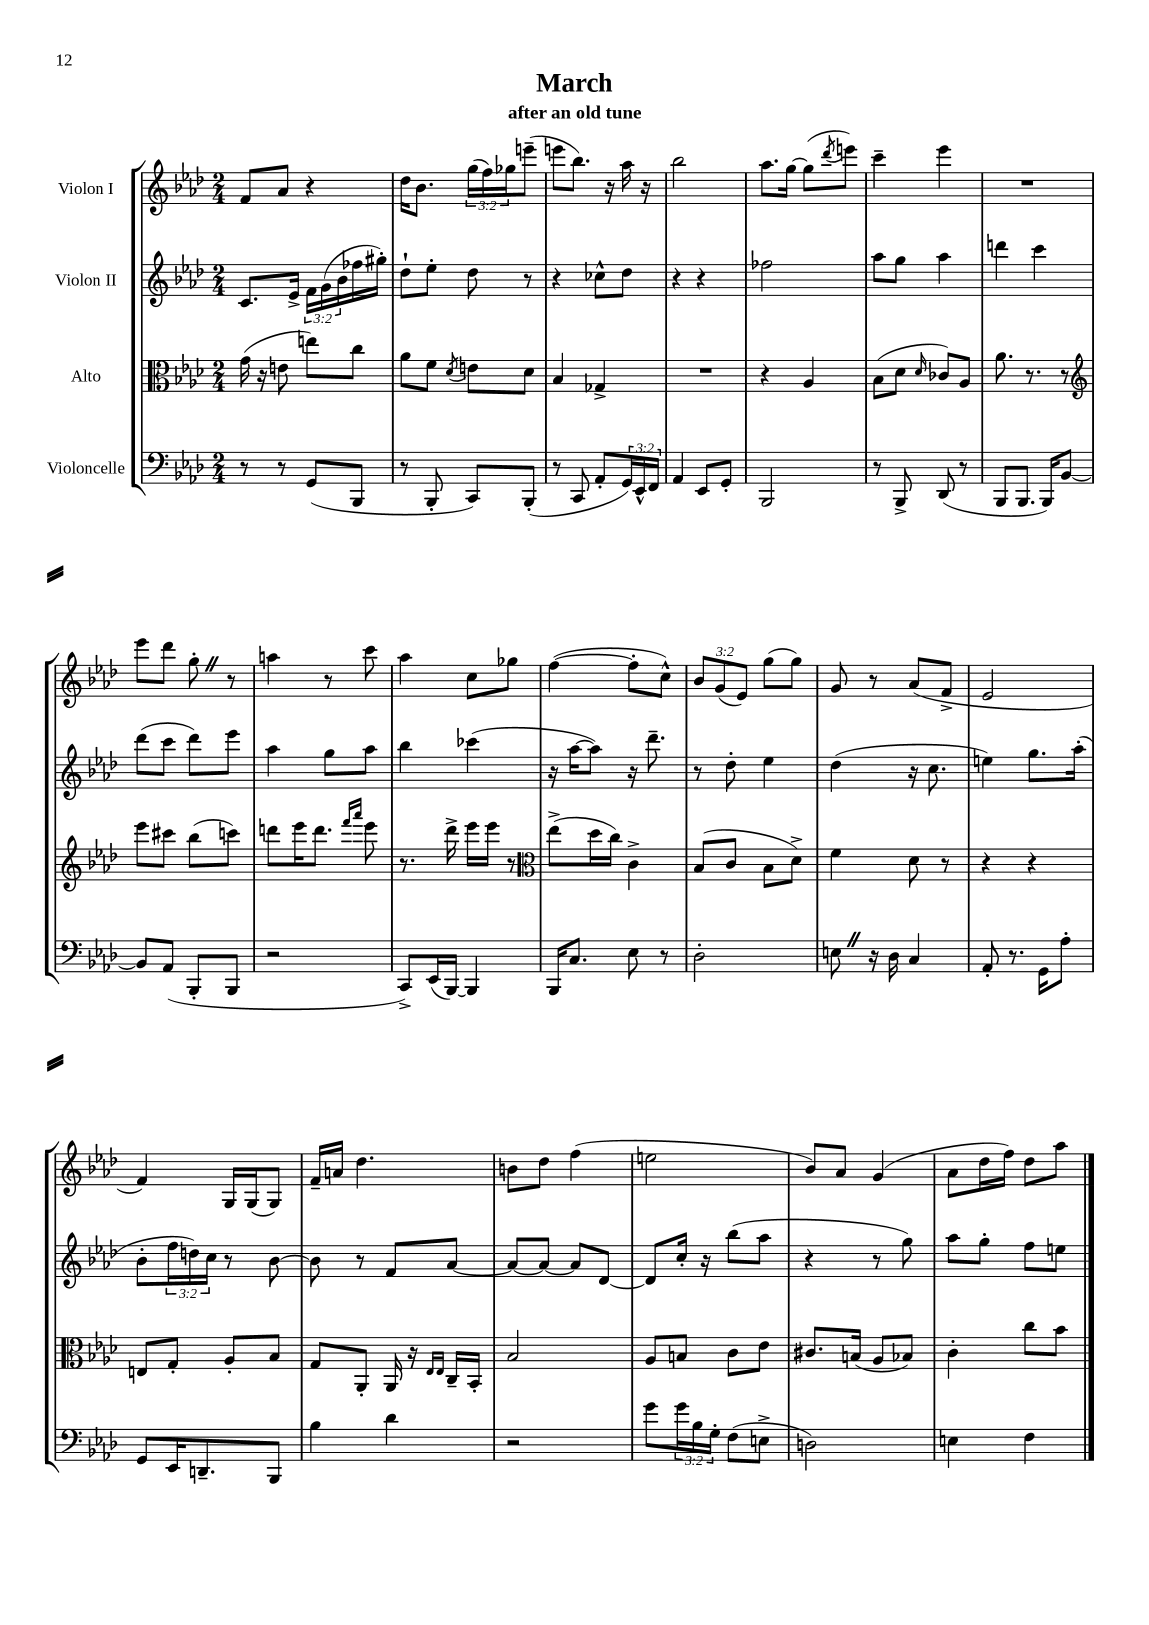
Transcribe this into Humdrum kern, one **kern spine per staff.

**kern	**kern	**kern	**kern
*staff4	*staff3	*staff2	*staff1
*clefF4	*clefC3	*clefG2	*clefG2
*k[b-e-a-d-]	*k[b-e-a-d-]	*k[b-e-a-d-]	*k[b-e-a-d-]
*M2/4	*M2/4	*M2/4	*M2/4
8r	(16g\	8.c/L	8f/L
.	16r	.	.
8r	8e\	.	8a-/J
.	.	16e-^/Jk	.
(8GG/L	8ee\L)	24f\LL	4r
.	.	(24g\	.
.	.	24b-\	.
8BBB-/J	8cc\J	16ff-\	.
.	.	16gg#'\JJ)	.
=	=	=	=
8r	8a-\L	8dd-`\L	16dd-\LK
.	.	.	8.b-\J
8BBB-'/	8f\J	8ee-'\J	.
.	8qd-/	.	.
8CC/L)	8e\L	8dd-\	(24gg\LL
.	.	.	24ff\)
.	.	.	24gg-\J
(8BBB-'/J	8d-\J	8r	(8eee~\J
=	=	=	=
8r	4B-/	4r	8eee\L
8CC/	.	.	8.bb-\J)
8AA-'/L	4G-^/	8cc-^^\L	.
.	.	.	16r
24GG/L)	.	8dd-\J	16aa-\
24EE-^^/	.	.	.
.	.	.	16r
24FF/JJ	.	.	.
=	=	=	=
4AA-/	2r	4r	2bb-\
8EE-/L	.	4r	.
8GG'/J	.	.	.
=	=	=	=
2BBB-/	4r	2ff-\	8.aa-\L
.	.	.	[16gg\Jk
.	4A-/	.	(8gg\]L
.	.	.	8qddd-/
.	.	.	8eee\J)
=	=	=	=
8r	(8B-\L	8aa-\L	4ccc~\
8BBB-^/	8d-\J	8gg\J	.
.	16qqd-/	.	.
(8DD-/	8c-/L)	4aa-\	4eee-\
8r	8A-/J	.	.
=	=	=	=
8BBB-/L	8.a-\	4ddd\	2r
8.BBB-/J	.	.	.
.	8.r	.	.
.	.	4ccc\	.
16BBB-/LK)	.	.	.
[8BB-/J	8r	.	.
=	=	=	=
*	*clefG2	*	*
8BB-/]L	8eee-\L	(8ddd-\L	8eee-\L
(8AA-/J	8ccc#\J	8ccc\J	8ddd-\J
8BBB-'/L	(8bb-\L	8ddd-\L)	8gg'\
8BBB-/J	8ccc\J)	8eee-\J	8r
=	=	=	=
2r	8ddd\L	4aa-\	4aa\
.	16eee-\K	.	.
.	8.ddd\J	.	.
.	.	8gg\L	8r
.	16qqfff/LL	.	.
.	16qqaaa-/JJ	.	.
.	8eee-\	8aa-\J	8ccc\
=	=	=	=
8CC^/L)	8.r	4bb-\	4aa-\
(16EE-/L	.	.	.
[16BBB-/JJ)	16ddd-^\	.	.
4BBB-/]	16eee-\LL	(4ccc-\	8cc\L
.	16eee-\JJ	.	.
.	8r	.	8gg-\J
=	=	=	=
*	*clefC3	*	*
16BBB-/LK	(8ee-^\L	16r	([4ff\
8.C/J	.	[16aa-\LK	.
.	16dd-\L	8aa-\]J)	.
.	16cc\JJ)	.	.
8E-\	4c^\	16r	8ff'\]L
.	.	8.ddd-~\	.
8r	.	.	8cc^^\J)
=	=	=	=
2D-'\	(8B-/L	8r	12b-/L
.	.	.	(12g/
.	8c/J	8dd-'\	.
.	.	.	12e-/J)
.	8B-\L	4ee-\	(8gg\L
.	8d-^\J)	.	8gg\J)
=	=	=	=
8E\	4f\	(4dd-\	8g/
16r	.	.	8r
16D-\	.	.	.
4C/	8d-\	16r	(8a-/L
.	.	8.cc\	.
.	8r	.	8f^/J
=	=	=	=
8AA-'/	4r	4ee\)	2e-/
8.r	.	.	.
.	4r	8.gg\L	.
16GG\LK	.	.	.
8A-'\J	.	.	.
.	.	(16aa-'\Jk	.
=	=	=	=
8GG/L	8E/L	8b-'\L	4f/)
16EE-/K	8G'/J	24ff\L	.
.	.	24dd\)	.
8.DD~/	.	.	.
.	.	24cc\JJ	.
.	8A-'/L	8r	16G/LL
.	.	.	(16G/J
8BBB-/J	8B-/J	[8b-\	8G/J)
=	=	=	=
4B-\	8G/L	8b-\]	16f~/LL
.	.	.	16a/JJ
.	8AA-'/J	8r	4.dd-\
4d-\	16AA-/	8f/L	.
.	16r	.	.
.	16qqE-/LL	.	.
.	16qqE-/JJ	.	.
.	16C~/LL	[8a-/J	.
.	16BB-'/JJ	.	.
=	=	=	=
2r	2B-/	8a-/_L	8b\L
.	.	8a-/_J	8dd-\J
.	.	8a-/]L	(4ff\
.	.	[8d-/J	.
=	=	=	=
8g\L	8A-/L	8d-/]L	2ee\
24g\L	8B/J	16cc'/Jk	.
24B-\	.	.	.
.	.	16r	.
24G'\JJ	.	.	.
(8F\L	8c\L	(8bb-\L	.
8E^\J	8e-\J	8aa-\J	.
=	=	=	=
2D\)	8.c#/L	4r	8b-/L)
.	.	.	8a-/J
.	(16B/Jk	.	.
.	8A-/L	8r	(4g/
.	8B-/J)	8gg\)	.
=	=	=	=
4E\	4c'\	8aa-\L	8a-\L
.	.	8gg'\J	16dd-\L
.	.	.	16ff\JJ)
4F\	8cc\L	8ff\L	8dd-\L
.	8b-\J	8ee\J	8aa-\J
==	==	==	==
*-	*-	*-	*-
